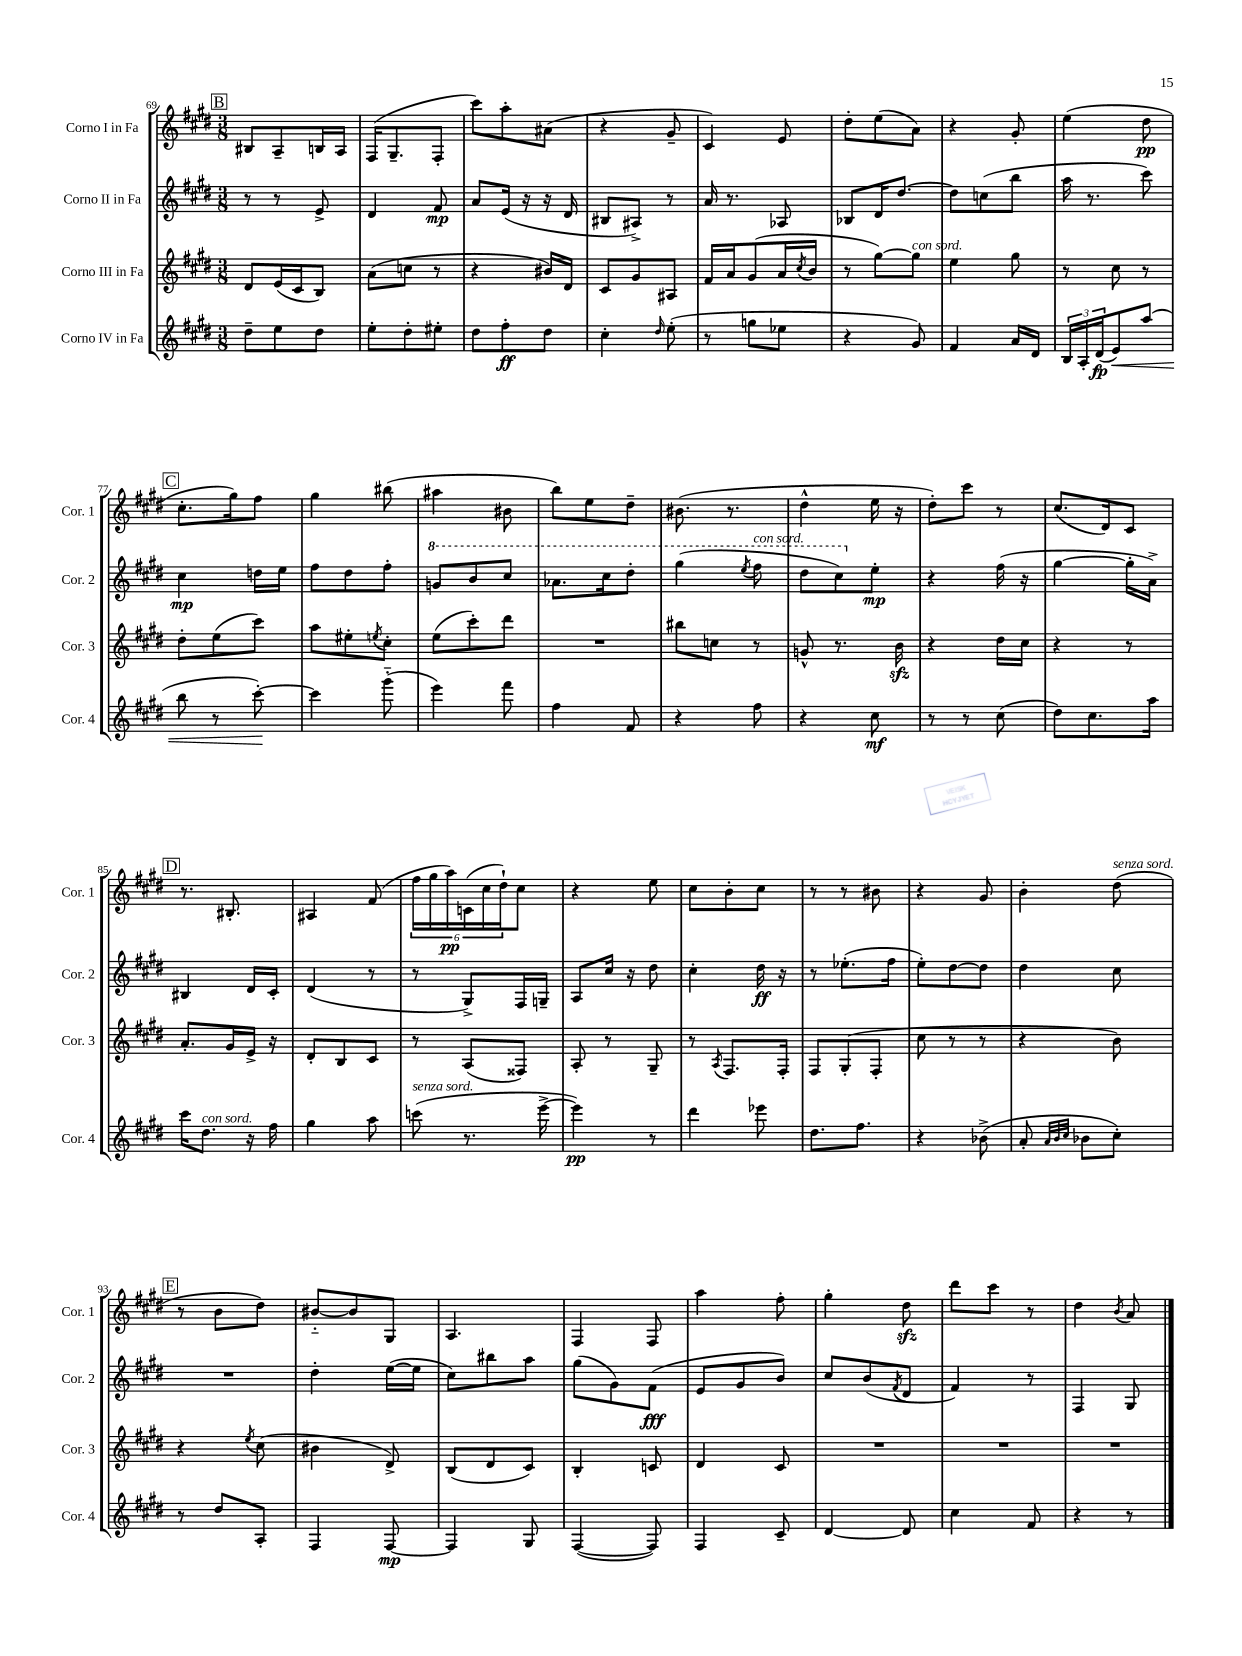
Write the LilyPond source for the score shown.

<<
\new StaffGroup <<
\new Staff = "s0" \with { instrumentName = "Corno I in Fa" shortInstrumentName = "Cor. 1" } {
    \clef treble \key e \major \numericTimeSignature \time 3/8
    \mark \markup { \box "B" } bis8 a8-- b16 a16 |
    fis16( gis8.-- fis8-. |
    cis'''8) a''8-. ais'8( |
    r4 gis'8-- |
    cis'4) e'8 |
    dis''8-. e''8( a'8) |
    r4 gis'8-. |
    e''4( dis''8\pp |
    \mark \markup { \box "C" } cis''8.-. gis''16) fis''8 |
    gis''4 bis''8( |
    ais''4 bis'8 |
    b''8) e''8 dis''8-- |
    bis'8.( r8. |
    dis''4-^ e''16 r16 |
    dis''8-.) cis'''8 r8 |
    cis''8.( dis'16) cis'8 |
    \mark \markup { \box "D" } r8. bis8.-. |
    ais4 fis'8( |
    \tuplet 6/4 { fis''16 gis''16 a''16\pp) c'16( cis''16 dis''16-!) } cis''8 |
    r4 e''8 |
    cis''8 b'8-. cis''8 |
    r8 r8 bis'8 |
    r4 gis'8 |
    b'4-. dis''8^\markup { \italic "senza sord." }( |
    \mark \markup { \box "E" } r8 b'8 dis''8) |
    bis'8~-_ bis'8 gis8 |
    a4. |
    fis4 fis8 |
    a''4 fis''8-. |
    gis''4-. dis''8\sfz |
    dis'''8 cis'''8 r8 |
    dis''4 \acciaccatura { b'8 } a'8 \bar "|." |
}
\new Staff = "s1" \with { instrumentName = "Corno II in Fa" shortInstrumentName = "Cor. 2" } {
    \clef treble \key e \major \numericTimeSignature \time 3/8
    \mark \markup { \box "B" } r8 r8 e'8-> |
    dis'4 fis'8\mp |
    a'8 e'16( r16 r16 dis'16 |
    bis8 ais8->) r8 |
    a'16 r8. aes8 |
    bes8 dis'16 dis''8.~ |
    dis''8 c''8( b''8 |
    a''16 r8. cis'''8) |
    \mark \markup { \box "C" } cis''4\mp d''16 e''16 |
    fis''8 dis''8 fis''8-. |
    \ottava #1 g''8 b''8 cis'''8 |
    aes''8. cis'''16 dis'''8-. |
    gis'''4( \acciaccatura { e'''8 } fis'''8^\markup { \italic "con sord." } |
    dis'''8 cis'''8) \ottava #0 e''8-.\mp |
    r4 fis''16( r16 |
    gis''4~ gis''16-. a'16->) |
    \mark \markup { \box "D" } bis4 dis'16 cis'16-. |
    dis'4( r8 |
    r8 gis8->) fis16 g16-- |
    a8 cis''16 r16 dis''8 |
    cis''4-. dis''16\ff r16 |
    r8 ees''8.-.( fis''16 |
    e''8-.) dis''8~ dis''8 |
    dis''4 cis''8 |
    \mark \markup { \box "E" } R4. |
    dis''4-. e''16~( e''16 |
    cis''8) bis''8 a''8 |
    gis''8( gis'8) fis'8\fff( |
    e'8 gis'8 b'8) |
    cis''8 b'8( \acciaccatura { fis'8 } dis'8 |
    fis'4) r8 |
    fis4 gis8 \bar "|." |
}
\new Staff = "s2" \with { instrumentName = "Corno III in Fa" shortInstrumentName = "Cor. 3" } {
    \clef treble \key e \major \numericTimeSignature \time 3/8
    \mark \markup { \box "B" } dis'8 e'16( cis'16 b8) |
    a'8( c''8 r8 |
    r4 bis'16) dis'16 |
    cis'8 gis'8 ais8 |
    fis'16 a'16 gis'8( a'16 \acciaccatura { cis''8 } b'16 |
    r8 gis''8~) gis''8^\markup { \italic "con sord." } |
    e''4 gis''8 |
    r8 cis''8 r8 |
    \mark \markup { \box "C" } dis''8-. e''8( cis'''8) |
    a''8 eis''8-. \acciaccatura { e''8 } cis''8-. |
    e''8( cis'''8-.) dis'''8 |
    R4. |
    bis''8 c''8 r8 |
    g'8-^ r8. b'16\sfz |
    r4 dis''16 cis''16 |
    r4 r8 |
    \mark \markup { \box "D" } a'8.-. gis'16 e'16-> r16 |
    dis'8-. b8 cis'8 |
    r8 a8( fisis8) |
    a8-. r8 gis8-- |
    r8 \acciaccatura { a8 } fis8. fis16-. |
    fis8 gis8-.( fis8-. |
    cis''8 r8 r8 |
    r4 b'8) |
    \mark \markup { \box "E" } r4 \acciaccatura { e''8 } cis''8( |
    bis'4 dis'8->) |
    b8( dis'8 cis'8) |
    b4-. c'8 |
    dis'4 cis'8 |
    R4. |
    R4. |
    R4. \bar "|." |
}
\new Staff = "s3" \with { instrumentName = "Corno IV in Fa" shortInstrumentName = "Cor. 4" } {
    \clef treble \key e \major \numericTimeSignature \time 3/8
    \mark \markup { \box "B" } dis''8-- e''8 dis''8 |
    e''8-. dis''8-. eis''8-. |
    dis''8 fis''8-.\ff dis''8 |
    cis''4-. \grace { dis''16 } e''8-.( |
    r8 g''8 ees''8 |
    r4 gis'8) |
    fis'4 a'16 dis'16 |
    \tuplet 3/2 { b16 a16-. dis'16\fp( } e'8\<) a''8( |
    \mark \markup { \box "C" } b''8 r8 cis'''8~-.\!) |
    cis'''4 gis'''8-_( |
    e'''4) fis'''8 |
    fis''4 fis'8 |
    r4 fis''8 |
    r4 cis''8\mf |
    r8 r8 cis''8( |
    dis''8) cis''8. a''16 |
    \mark \markup { \box "D" } cis'''16 dis''8.^\markup { \italic "con sord." } r16 fis''16 |
    gis''4 a''8 |
    c'''8^\markup { \italic "senza sord." }( r8. e'''16~-> |
    e'''4\pp) r8 |
    dis'''4 ees'''8 |
    dis''8. fis''8. |
    r4 bes'8->( |
    a'8-. \grace { a'32 b'32 cis''32 } bes'8 cis''8-.) |
    \mark \markup { \box "E" } r8 dis''8 a8-. |
    fis4 fis8~\mp |
    fis4 gis8 |
    fis4~( fis8) |
    fis4 cis'8-- |
    dis'4~ dis'8 |
    cis''4 fis'8 |
    r4 r8 \bar "|." |
}
>>
>>
\layout { \context { \Score currentBarNumber = #69 } }
